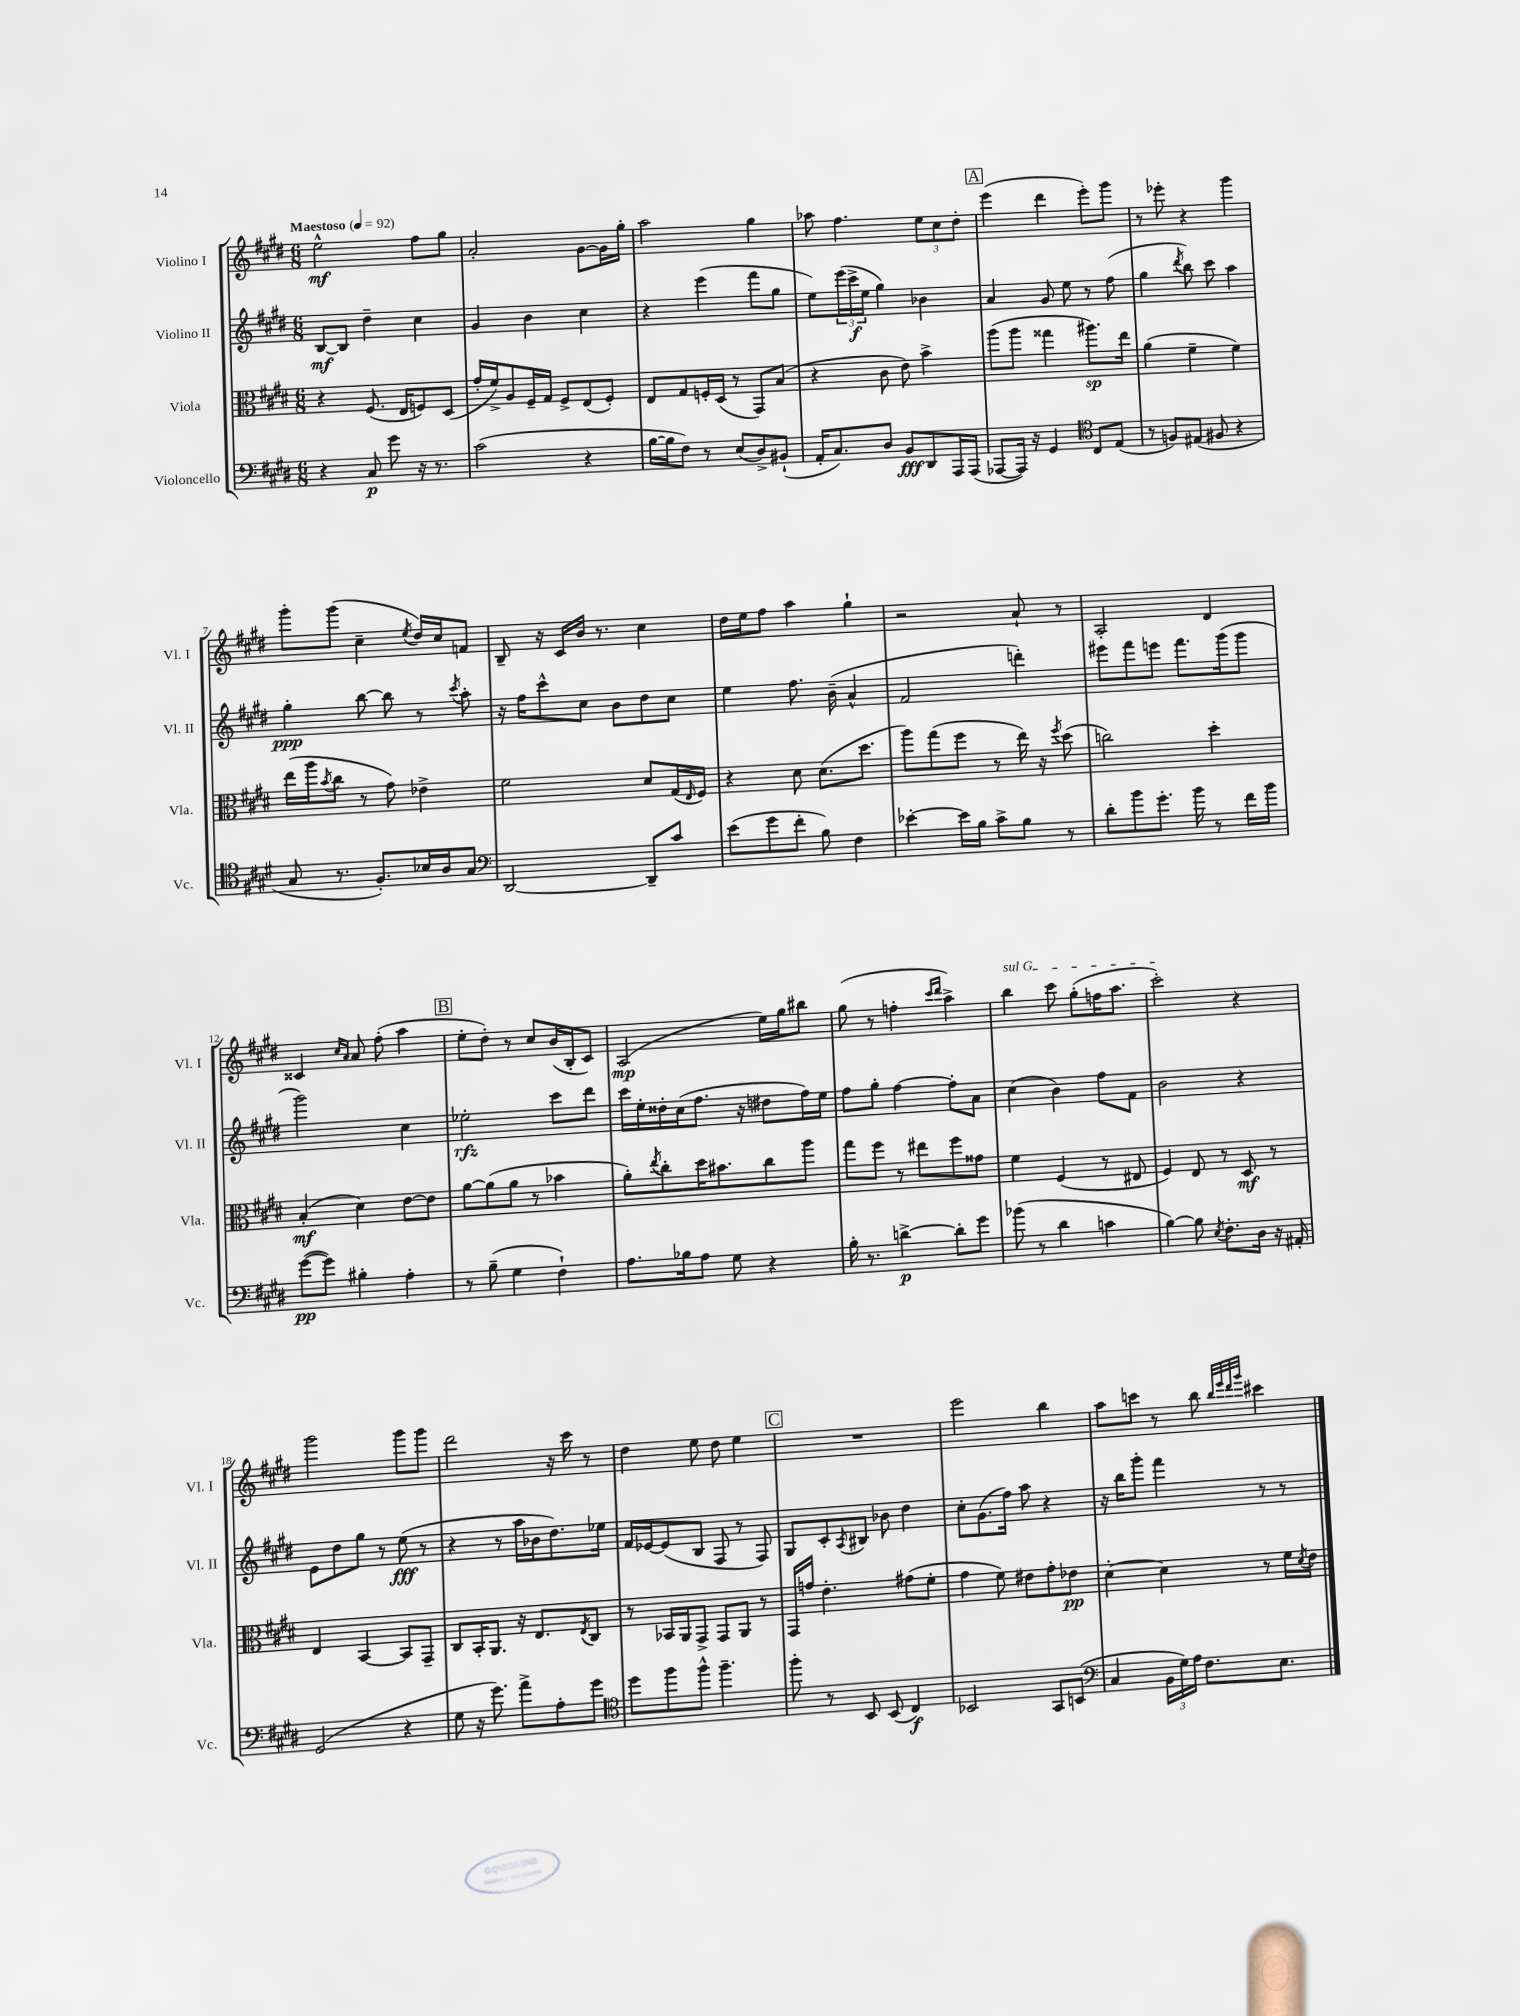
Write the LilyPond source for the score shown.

<<
\new StaffGroup <<
\new Staff = "s0" \with { instrumentName = "Violino I" shortInstrumentName = "Vl. I" } {
    \clef treble \key e \major \numericTimeSignature \time 6/8 \tempo "Maestoso" 4 = 92
    e''2-^\mf fis''8 gis''8 |
    a'2-. gis'8~ gis'16 gis''16-. |
    a''2 gis''4 |
    aes''8 fis''4. \tuplet 3/2 { e''8 cis''8 dis''8-. } |
    \mark \markup { \box "A" } e'''4( dis'''4 e'''8-.) gis'''8 |
    r8 ees'''8-. r4 gis'''4 |
    gis'''8-. gis'''8( cis''4-- \acciaccatura { e''8 } dis''16) cis''16 f'8 |
    b8-- r16 cis'16 b'16 r8. cis''4 |
    dis''16 e''16 fis''8 a''4 gis''4-! |
    r2 a'8-! r8 |
    a2-. dis'4 |
    cisis'4 \grace { cis''16 a'16 } a'8 fis''8-.( a''4 |
    \mark \markup { \box "B" } e''8-. dis''8-.) r8 cis''8 b'16( b16-. cis'8) |
    a2\mp( e''16) gis''16 bis''8 |
    gis''8( r8 f''4-. \grace { cis'''16 dis'''16 } a''4->) |
    \once \override TextSpanner.bound-details.left.text = \markup { \italic "sul G" } b''4\startTextSpan cis'''8 gis''8-.( f''16 a''8. |
    cis'''2-.\stopTextSpan) r4 |
    gis'''2 gis'''8 gis'''8 |
    dis'''2 r16 cis'''16 r8 |
    dis''4 e''8 dis''8 e''4 |
    \mark \markup { \box "C" } R2. |
    e'''2 b''4 |
    a''8 c'''8 r8 b''8 \grace { b''32 e'''32 dis'''32 gis'''32 } cis'''4 \bar "|." |
}
\new Staff = "s1" \with { instrumentName = "Violino II" shortInstrumentName = "Vl. II" } {
    \clef treble \key e \major \numericTimeSignature \time 6/8
    b8~\mf b8 dis''4-- cis''4 |
    gis'4 b'4 cis''4 |
    r4 e'''4( fis'''8 gis''8 |
    e''8) \tuplet 3/2 { e'''16( cis'''16->\f e''16 } gis''4) bes'4 |
    \mark \markup { \box "A" } a'4 gis'8 e''8 r8 fis''8( |
    gis''4 \acciaccatura { dis'''8 } b''8) cis'''8 a''4 |
    gis''4-.\ppp b''8~ b''8 r8 \acciaccatura { cis'''8 } a''8-. |
    r16 fis''16 cis'''8-^ cis''8 b'8 dis''8 cis''8 |
    e''4 fis''8. b'16--( a'4-^ |
    fis'2 d'''4-.) |
    eis'''8 fis'''8 e'''8 fis'''8. gis'''16( gis'''8 |
    gis'''2) cis''4 |
    \mark \markup { \box "B" } ees''2-.\rfz cis'''8 dis'''8 |
    cis'''16 e''16-. disis''16-. cis''16( fis''8. r16 dis''8 fis''16) e''16 |
    fis''8 gis''8-. fis''4~ fis''8-. a'8 |
    cis''4( b'4) fis''8 fis'8 |
    b'2 r4 |
    e'8 dis''8 gis''8 r8 e''8\fff( r8 |
    r4 r8 a''16 bes'16 dis''8.) ees''16 |
    fis'16 ees'16~ ees'8( b8 fis8 r8 fis8) |
    \mark \markup { \box "C" } gis8 cis'8-. \acciaccatura { a8 } bis8 bes'8 dis''4 |
    cis''8-. gis'8.( fis''16) a''8 r4 |
    r16 b''16 gis'''8-. fis'''4 r8 r8 \bar "|." |
}
\new Staff = "s2" \with { instrumentName = "Viola" shortInstrumentName = "Vla." } {
    \clef alto \key e \major \numericTimeSignature \time 6/8
    r4 fis8.( e16 f8) dis8( |
    gis'16-. fis'16->) a8 fis16-- gis16 fis8-> e8( fis8-.) |
    e8 gis8 f16-. dis16( r8 gis,8) b8( |
    r4 cis'8 e'8) b'4-> |
    \mark \markup { \box "A" } a''8( a''8 gisis''4 ais''8.\sp) e''16 |
    a'4( fis'4-- fis'4) |
    e''16( a''16 \acciaccatura { b'8 } cis''8 r8 gis'8) ees'4-> |
    fis'2 dis'8 gis16( \grace { e16 } fis16) |
    r4 dis'8 dis'8.( dis''8. |
    a''8) gis''8( fis''8 r8 e''16) r16 \acciaccatura { fis''8 } dis''8( |
    c''2) dis''4-. |
    b4-.\mf( dis'4) e'8~ e'8 |
    \mark \markup { \box "B" } a'8~ a'8( a'8 r8 bes'4 |
    a'8-.) \acciaccatura { e''8 } cis''8-. dis''16 bis'8. cis''8 a''8 |
    gis''8 fis''8 r8 eis''8 fis''8 gisis'8 |
    fis'4 fis4( r8 eis8 |
    fis4) e8 r8 dis8\mf r8 |
    e4 b,4~ b,8 gis,8-- |
    cis8 b,16-. a,8. r16 e8. \acciaccatura { e8 } cis8 |
    r8 bes,16 a,16 gis,8-> gis,8 a,8 r8 |
    \mark \markup { \box "C" } gis,16 g'16 e'4.-. gis'8( fis'8-. |
    gis'4 fis'8) eis'8 gis'8-. ees'8\pp |
    dis'4~-. dis'4 r8 fis'16 \acciaccatura { dis'8 } e'16 \bar "|." |
}
\new Staff = "s3" \with { instrumentName = "Violoncello" shortInstrumentName = "Vc." } {
    \clef bass \key e \major \numericTimeSignature \time 6/8
    r4 cis8\p gis'8 r16 r8. |
    cis'2( r4 |
    b16~ b16 fis8) r8 e8( dis8->) bis,8-!( |
    a,16-. cis8.) dis8 b,8\fff dis,8 a,,16 a,,16( |
    \mark \markup { \box "A" } aes,,8~ aes,,16) r16 gis,4 \clef tenor cis8 e8( |
    r8 f8) eis8( fis8 r4 |
    gis8 r8. fis8.-.) bes16 a16 gis8 |
    \clef bass dis,2~ dis,8-- cis'8 |
    e'8( gis'8 fis'8-. b8) fis4 |
    ees'4~-. ees'16 b16 cis'8-> b8 r8 |
    dis'8-. b'8 gis'8.-. b'16 r8 fis'16 b'16 |
    gis'8~\pp( gis'8) bis4-. a4-. |
    \mark \markup { \box "B" } r8 b8--( gis4 fis4-!) |
    a8. bes16 a8 gis8 r4 |
    b16-. r8. d'4~->\p d'8-. gis'8 |
    bes'8( r8 dis'4 c'4 |
    b4~) b8 \acciaccatura { e8 } fis8.-. dis16 r16 ais,16-. |
    gis,2( r4 |
    gis8 r16 gis'8.) a'8-> a8-. gis'8 |
    \clef tenor dis''8 fis''8 fis''8-^ fis''4.-- |
    \mark \markup { \box "C" } fis''8-. r8 b,8 b,8( cis4\f) |
    bes,2 gis,8 b,8( |
    \clef bass cis4 \tuplet 3/2 { b,16 gis16) a16 } fis8. e8. \bar "|." |
}
>>
>>
